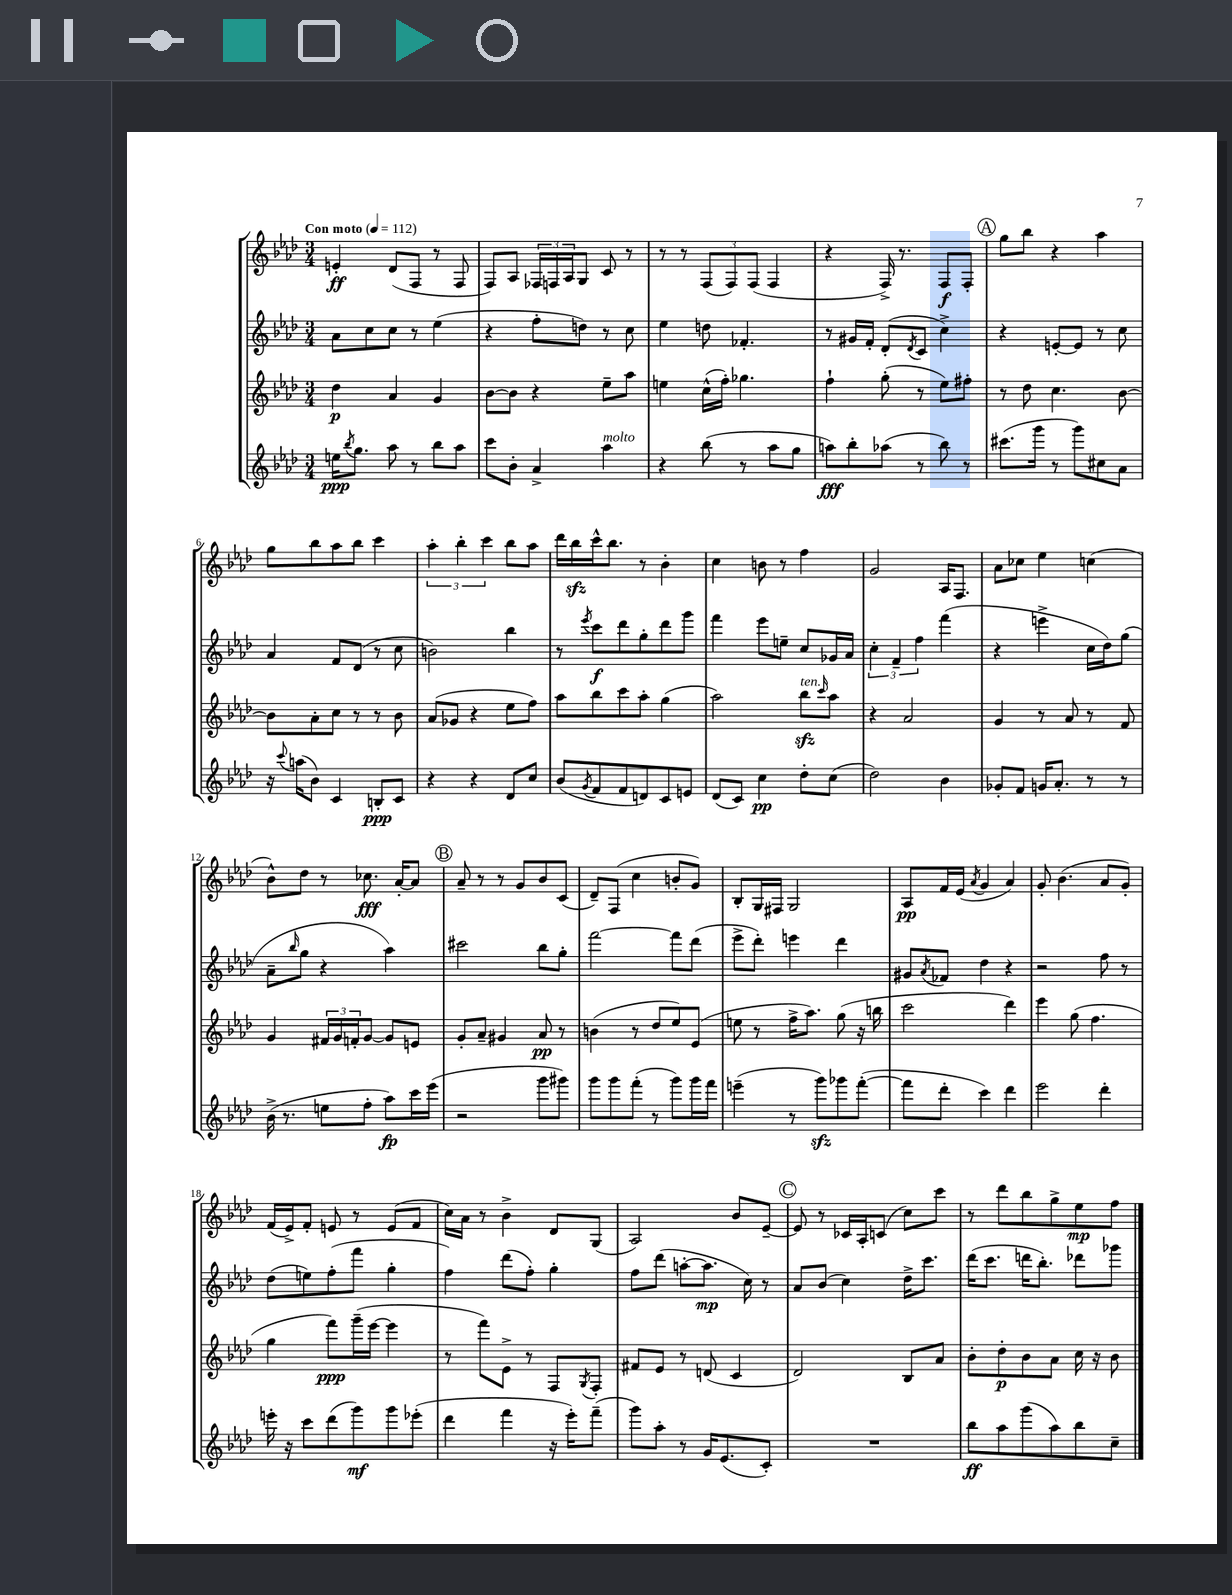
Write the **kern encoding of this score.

**kern	**kern	**kern	**kern
*staff4	*staff3	*staff2	*staff1
*clefG2	*clefG2	*clefG2	*clefG2
*k[b-e-a-d-]	*k[b-e-a-d-]	*k[b-e-a-d-]	*k[b-e-a-d-]
*M3/4	*M3/4	*M3/4	*M3/4
*MM112	*MM112	*MM112	*MM112
16ee	4dd-	8a-	4e'
8qbb-	.	.	.
8.gg	.	.	.
.	.	8cc	.
8aa-	4a-	8cc	(8d-
8r	.	8r	8F
8bb-	4g	(4ee-	8r
8aa-	.	.	8F
=	=	=	=
8ccc	[8b-	4r	8F)
8b-'	8b-]	.	8A-
4a-^	4r	8ff'	24F-
.	.	.	24F
.	.	.	24A-
.	.	8dd)	8G
4aa-	8ee-~	8r	8c
.	8aa-	8cc	8r
=	=	=	=
4r	4ee	4ee-	8r
.	.	.	8r
(8bb-	(16cc^^	8dd	(12F
.	16ff')	.	.
.	.	.	12F)
8r	4.gg-	4.f-'	.
.	.	.	(12F
8aa-	.	.	4F
8gg	.	.	.
=	=	=	=
8aa)	4ff`	8r	4r
8bb-'	.	16g#	.
.	.	16f'	.
(8aa-	(8gg'	(8d-'	16F^)
.	.	.	8.r
.	.	8qd-	.
8r	8r	8c	.
8bb-)	8ee-)	4cc^)	8F
8r	8ff#'	.	8F'
=	=	=	=
(8.ccc#	8r	4r	8gg
.	8dd-	.	8bb-
16ggg	.	.	.
8r	4.cc	[8e'	4r
8ggg)	.	8e]	.
8cc#	.	8r	4aa-
8a-	[8b-	8cc	.
=	=	=	=
16r	8b-]	4a-	8gg
8qqccc	.	.	.
(16aa	.	.	.
8b-)	8a-'	.	8bb-
4c	8cc	8f	8aa-
.	8r	(8d-	8bb-
8B'	8r	8r	4ccc
8c	8b-	8cc	.
=	=	=	=
4r	(8a-	2b)	6aa-'
.	8g-	.	.
.	.	.	6bb-'
4r	4r	.	.
.	.	.	6ccc
8d-	8ee-	4bb-	8bb-
8cc	8ff)	.	8aa-
=	=	=	=
(8b-	8aa-	8r	16ddd-
.	.	.	16bb-
8qg	.	8qeee-	.
8f	8bb-	8ccc	16ccc^^
.	.	.	8.bb-
8f	8ccc	8ddd-	.
8d)	8aa-'	8gg'	8r
8c	(4gg	8ddd-	4b-'
8e	.	8ggg	.
=	=	=	=
(8d-	2aa-)	4fff	4cc
8c)	.	.	.
4cc	.	8eee-	8b
.	.	8ee~	8r
8dd-'	8bb-	8cc	4ff
.	16qqccc	.	.
(8cc	8aa-	16g-	.
.	.	16a-	.
=	=	=	=
2dd-)	4r	6cc'	2g
.	.	6f~	.
.	2a-	.	.
.	.	6ff	.
4b-	.	(4fff	16A-
.	.	.	8.F
=	=	=	=
8g-'	4g	4r	8a-
8f	.	.	8cc-
16g	8r	4eee^	4ee-
8.a-'	.	.	.
.	8a-	.	.
8r	8r	16cc	(4cc
.	.	16dd-)	.
8r	8f	(8gg	.
=	=	=	=
(16b-^	4g	8a-~	8b-^^)
8.r	.	.	.
.	.	16qqbb-	.
.	.	8gg	8dd-
8ee	24f#	4r	8r
.	24g	.	.
.	24f'	.	.
8ff'	[8g	.	8.cc-
8aa-)	8g]	4aa-)	.
.	.	.	[16a-'
16ccc	8e	.	8a-]
(16eee-	.	.	.
=	=	=	=
2r	8g'	2ccc#	8a-~
.	8a-~	.	8r
.	4g#	.	8r
.	.	.	8g
8ggg	8a-	8bb-	8b-
8ggg#)	8r	8gg'	(8c
=	=	=	=
8ggg	(4b	[2fff	8d-~)
8ggg	.	.	(8F
(8fff'	8r	.	4cc
8r	8dd-	.	.
8ggg)	8ee-)	8fff]	8b'
16ggg	(8e-	(8ddd-	8g)
16fff	.	.	.
=	=	=	=
(4eee~	8ee	8eee-^	8B-'
.	8r	8ddd-')	16G
.	.	.	16F#
8r	16ff^	4eee	2G
.	8.aa-)	.	.
8ggg)	.	.	.
8ggg-	(8gg	4ddd-	.
([8fff'	16r	.	.
.	16bb	.	.
=	=	=	=
8fff]	2ccc	8g#	8A-
.	.	8qa-	.
8ddd-'	.	8f-	16f
.	.	.	(16e-
.	.	.	8qa-
4ccc)	.	4dd-	4g
4ddd-	4ddd-)	4r	4a-)
=	=	=	=
2eee-	4eee-	2r	8g'
.	.	.	(4.b-
.	(8gg	.	.
.	4.ff	.	.
4ddd-'	.	8ff	8a-
.	.	8r	8g')
=	=	=	=
16eee'	4gg	(8dd-	(16f
16r	.	.	16e-^)
8ccc	.	8ee)	8f'
(8ddd-	8fff)	(8ff'	8e
8ggg)	(16ggg~	8fff	8r
.	[16eee-	.	.
8ggg	4eee-]	4gg'	(8e
(8eee-'	.	.	8f
=	=	=	=
4ddd-	8r	4ff)	16cc)
.	.	.	16a-
.	8fff)	.	8r
4fff	8e-^	(8ddd-	4b-^
.	8r	8ff')	.
16r	8F	4gg'	8d-
16eee-')	.	.	.
.	8qG	.	.
(8fff~	8F'	.	(8G
=	=	=	=
8ggg)	8f#	8ff	2A-)
8aa-'	8e-	(8ddd-	.
8r	8r	[8aa'	.
16g	(8d	8.aa]	.
(8.e-	.	.	.
.	4c	.	8b-
.	.	16cc)	.
8c')	.	8r	[8e-~
=	=	=	=
2.r	2d-)	8a-	8e-]
.	.	(8b-	8r
.	.	4cc)	16c-
.	.	.	16A-'
.	.	.	(8c
.	8B-	16dd-^	8cc)
.	.	8.ccc	.
.	8a-	.	8ccc
=	=	=	=
8bb-	8b-'	(16ddd-	8r
.	.	8.ccc	.
8aa-	8dd-'	.	8ddd-
(8ggg	8b-	16ddd	8bb-
.	.	8.bb-')	.
8aa-)	8a-	.	8gg^
8bb-	16cc	8ddd-	8ee-
.	16r	.	.
8cc~	8b-	8ggg-	8ff
==	==	==	==
*-	*-	*-	*-
